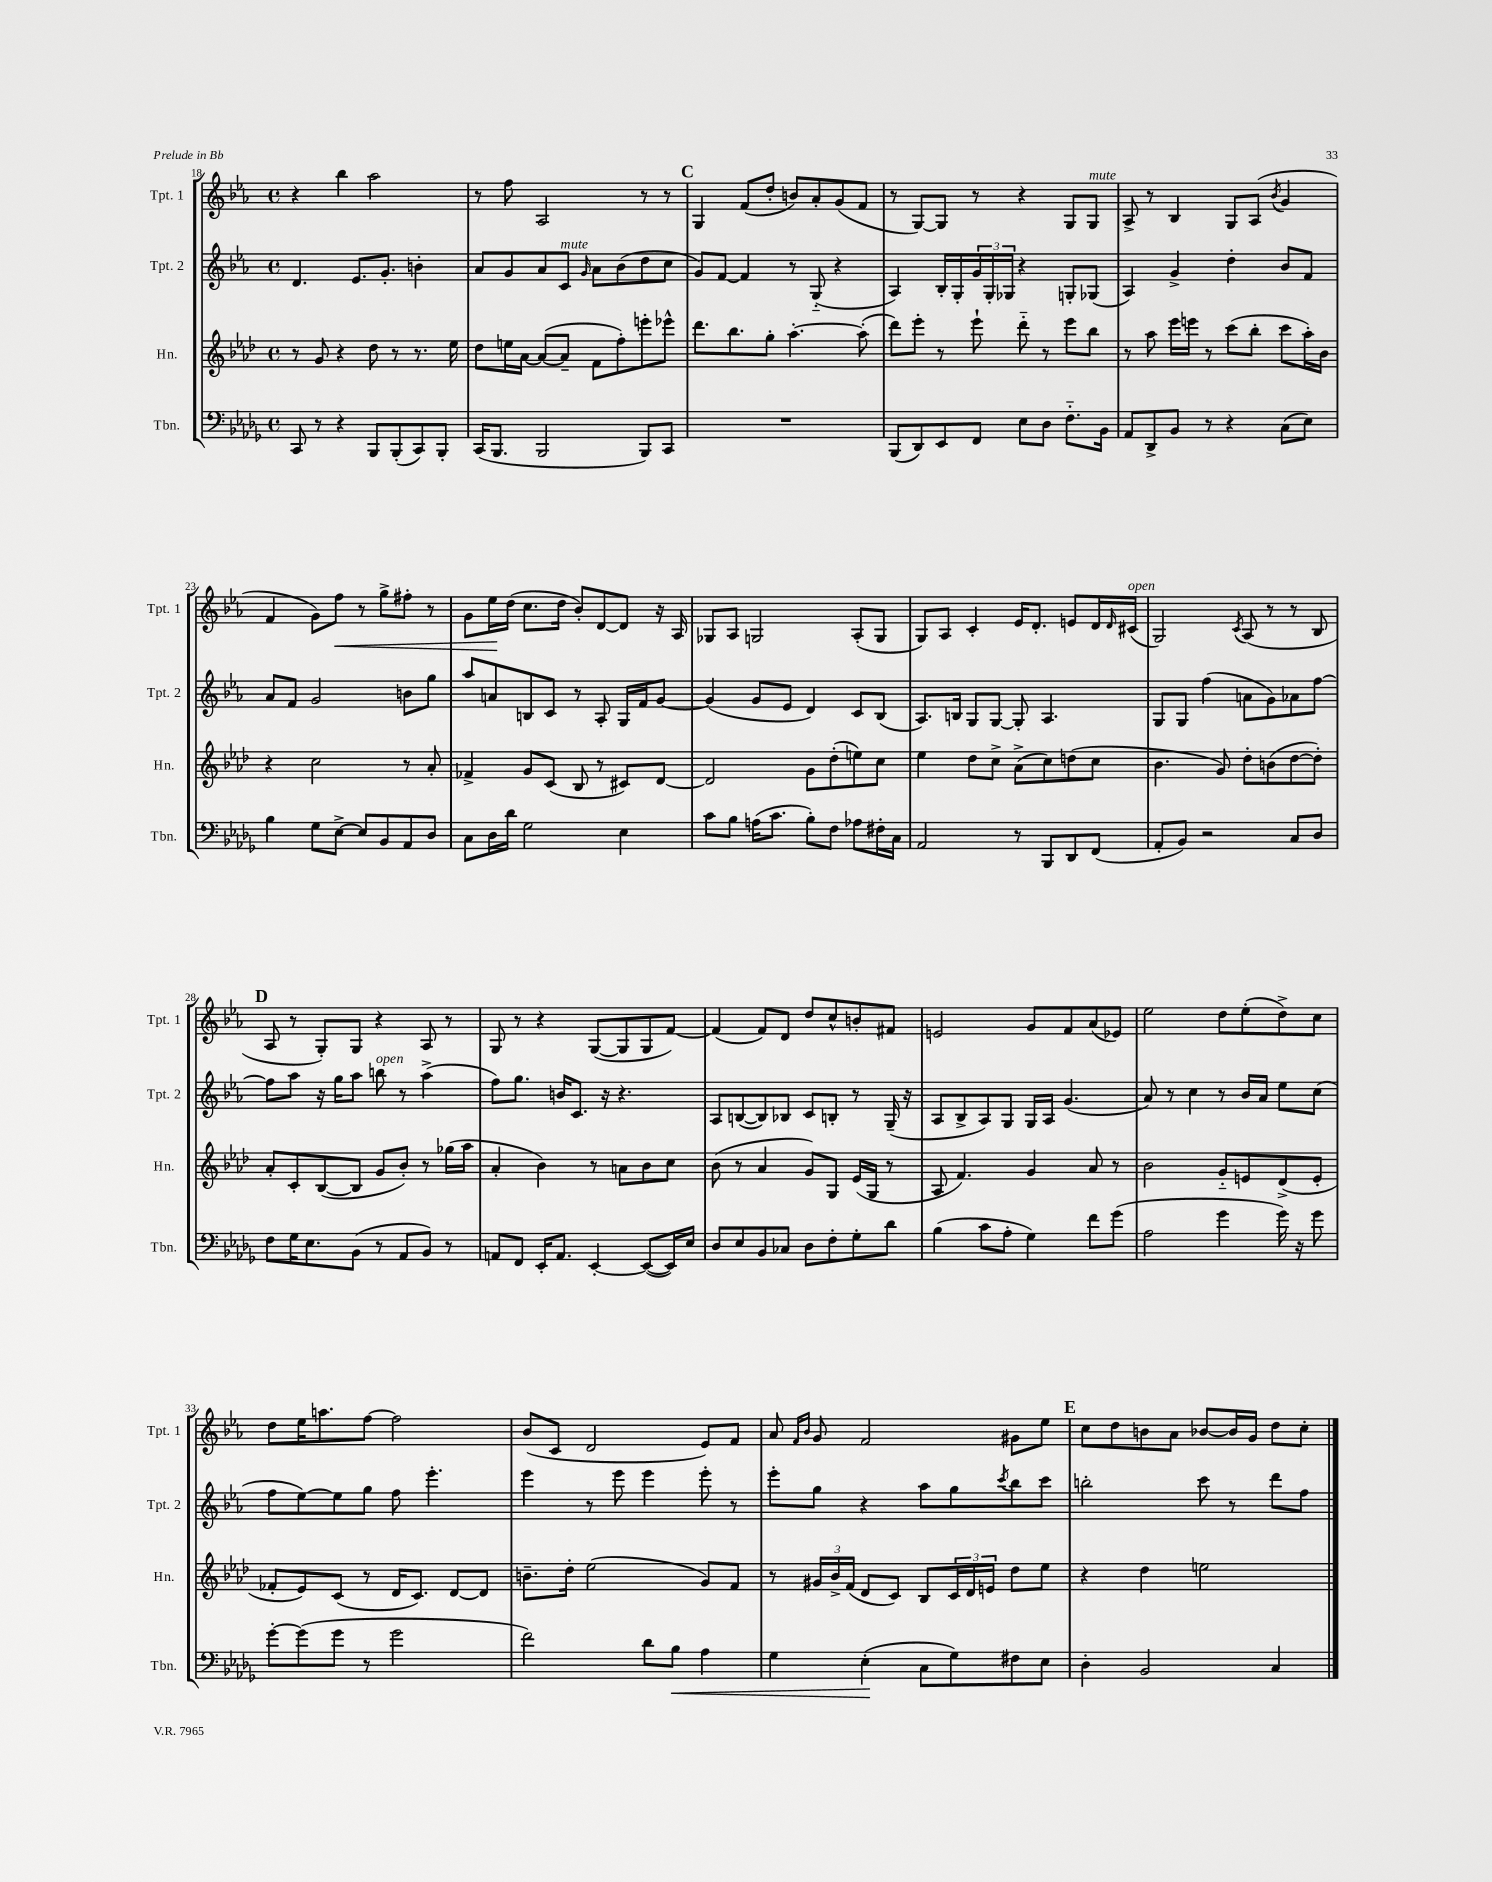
<<
\new StaffGroup <<
\new Staff = "s0" \with { instrumentName = "Tpt. 1" shortInstrumentName = "Tpt. 1" } {
    \clef treble \key ees \major \defaultTimeSignature \time 4/4
    r4 bes''4 aes''2 |
    r8 f''8 aes2 r8 r8 |
    \mark \markup { \bold "C" } g4 f'8( d''8-. b'8) aes'8-. g'8( f'8 |
    r8 g8~) g8 r8 r4 g8 g8^\markup { \italic "mute" } |
    aes8-> r8 bes4 g8 aes8( \acciaccatura { bes'8 } g'4 |
    f'4 g'8) f''8\< r8 g''8-> fis''8-. r8 |
    g'8 ees''16\! d''16( c''8. d''16 bes'8-.) d'8~ d'8 r16 aes16 |
    ges8 aes8 g2 aes8-.( g8 |
    g8) aes8 c'4-. ees'16 d'8.-. e'8 d'16 \grace { d'16 } cis'16^\markup { \italic "open" }( |
    g2) \acciaccatura { c'8 } aes8( r8 r8 bes8 |
    \mark \markup { \bold "D" } aes8 r8 g8-.) g8 r4 aes8 r8 |
    g8 r8 r4 g8~( g8 g8 f'8~) |
    f'4( f'8) d'8 d''8 c''8-^ b'8-. fis'8 |
    e'2 g'8 f'8 aes'8( ees'8) |
    ees''2 d''8 ees''8-.( d''8->) c''8 |
    d''8 ees''16 a''8. f''8~ f''2 |
    bes'8( c'8 d'2 ees'8) f'8 |
    aes'8 \grace { f'16 bes'16 } g'8 f'2 gis'8 ees''8 |
    \mark \markup { \bold "E" } c''8 d''8 b'8 aes'8 bes'8~ bes'16 g'16 d''8 c''8-. \bar "|." |
}
\new Staff = "s1" \with { instrumentName = "Tpt. 2" shortInstrumentName = "Tpt. 2" } {
    \clef treble \key ees \major \defaultTimeSignature \time 4/4
    d'4. ees'8. g'8.-. b'4-. |
    aes'8 g'8 aes'8 c'8^\markup { \italic "mute" } \grace { g'16 } aes'8 bes'8( d''8 c''8 |
    \mark \markup { \bold "C" } g'8) f'8~ f'4 r8 g8-_( r4 |
    aes4) bes16-. g16-. \tuplet 3/2 { g'16 g16-. ges16 } r4 g8-. ges8( |
    aes4) g'4-> d''4-. bes'8 f'8 |
    aes'8 f'8 g'2 b'8 g''8 |
    aes''8 a'8 b8 c'8 r8 aes8-. g16 f'16 g'8~ |
    g'4( g'8 ees'8 d'4) c'8 bes8( |
    aes8.) b16 g8 g8~ g8-. aes4. |
    g8 g8 f''4( a'8 g'8) aes'8 f''8~ |
    \mark \markup { \bold "D" } f''8 aes''8 r16 g''16 aes''8 b''8^\markup { \italic "open" } r8 aes''4->( |
    f''8) g''8. b'16 c'8. r16 r4. |
    aes8 b8~( b8) bes8 c'8 b8-. r8 g16--( r16 |
    aes8 bes8-> aes8) g8 g16 aes16 g'4.( |
    aes'8) r8 c''4 r8 bes'16 aes'16 ees''8 c''8( |
    f''8 ees''8~) ees''8 g''8 f''8 ees'''4.-. |
    ees'''4 r8 ees'''8 ees'''4 ees'''8-. r8 |
    ees'''8-. g''8 r4 aes''8 g''8 \acciaccatura { c'''8 } bes''8 c'''8 |
    \mark \markup { \bold "E" } b''2-. c'''8 r8 d'''8 f''8 \bar "|." |
}
\new Staff = "s2" \with { instrumentName = "Hn." shortInstrumentName = "Hn." } {
    \clef treble \key aes \major \defaultTimeSignature \time 4/4
    r8 g'8 r4 des''8 r8 r8. ees''16 |
    des''8 e''16 aes'16~ aes'8~( aes'8-- f'8 f''8-.) e'''8-. ees'''8-^ |
    \mark \markup { \bold "C" } des'''8. bes''8. g''8-. aes''4.~-. aes''8-.( |
    des'''8) ees'''8-. r8 ees'''8-! des'''8-_ r8 ees'''8 bes''8 |
    r8 aes''8 ees'''16 e'''16 r8 c'''8( bes''8-. c'''8 aes''16-.) bes'16 |
    r4 c''2 r8 aes'8-. |
    fes'4-> g'8 c'8( bes8 r8 cis'8) des'8~ |
    des'2 g'8 des''8-.( e''8) c''8 |
    ees''4 des''8 c''8-> aes'8->( c''8) d''8( c''8 |
    bes'4. g'8) des''8-. b'8( des''8~ des''8-.) |
    \mark \markup { \bold "D" } aes'8-. c'8-. bes8~( bes8 g'8 bes'8-.) r8 ges''16( aes''16 |
    aes'4-. bes'4) r8 a'8 bes'8 c''8 |
    bes'8( r8 aes'4 g'8) g8 ees'16( g16 r8 |
    aes8 f'4.) g'4 aes'8 r8 |
    bes'2 g'8-_ e'8 des'8->( e'8-. |
    fes'8-. ees'8) c'8( r8 des'16 c'8.) des'8~ des'8 |
    b'8.-- des''16-. ees''2( g'8) f'8 |
    r8 \tuplet 3/2 { gis'16 bes'16-> f'16( } des'8 c'8) bes8 \tuplet 3/2 { c'16 des'16 e'16 } des''8 ees''8 |
    \mark \markup { \bold "E" } r4 des''4 e''2 \bar "|." |
}
\new Staff = "s3" \with { instrumentName = "Tbn." shortInstrumentName = "Tbn." } {
    \clef bass \key des \major \defaultTimeSignature \time 4/4
    c,8 r8 r4 bes,,8 bes,,8-.( c,8) bes,,8-. |
    c,16( bes,,8. bes,,2 bes,,8) c,8 |
    \mark \markup { \bold "C" } R1 |
    bes,,8( des,8) ees,8 f,8 ees8 des8 f8.-_ bes,16 |
    aes,8 des,8-> bes,8 r8 r4 c8( ees8) |
    bes4 ges8 ees8~-> ees8 bes,8 aes,8 des8 |
    c8 des16 des'16 ges2 ees4 |
    c'8 bes8 a16( c'8. bes8-.) f8 aes8 fis16-. c16 |
    aes,2 r8 bes,,8 des,8 f,8( |
    aes,8-. bes,8) r2 c8 des8 |
    \mark \markup { \bold "D" } f8 ges16 ees8. bes,8( r8 aes,8 bes,8) r8 |
    a,8 f,8 ees,16-. a,8. ees,4~-. ees,8~( ees,16) ees16 |
    des8 ees8 bes,8 ces8 des8 f8-. ges8-. des'8 |
    bes4( c'8 aes8-. ges4) f'8 ges'8( |
    aes2 ges'4 ges'16) r16 ges'8 |
    ges'8~-. ges'8( ges'8 r8 ges'2 |
    f'2) des'8 bes8\< aes4 |
    ges4 ees4-.\!( c8 ges8) fis8 ees8 |
    \mark \markup { \bold "E" } des4-. bes,2 c4 \bar "|." |
}
>>
>>
\layout { \context { \Score currentBarNumber = #18 } }
